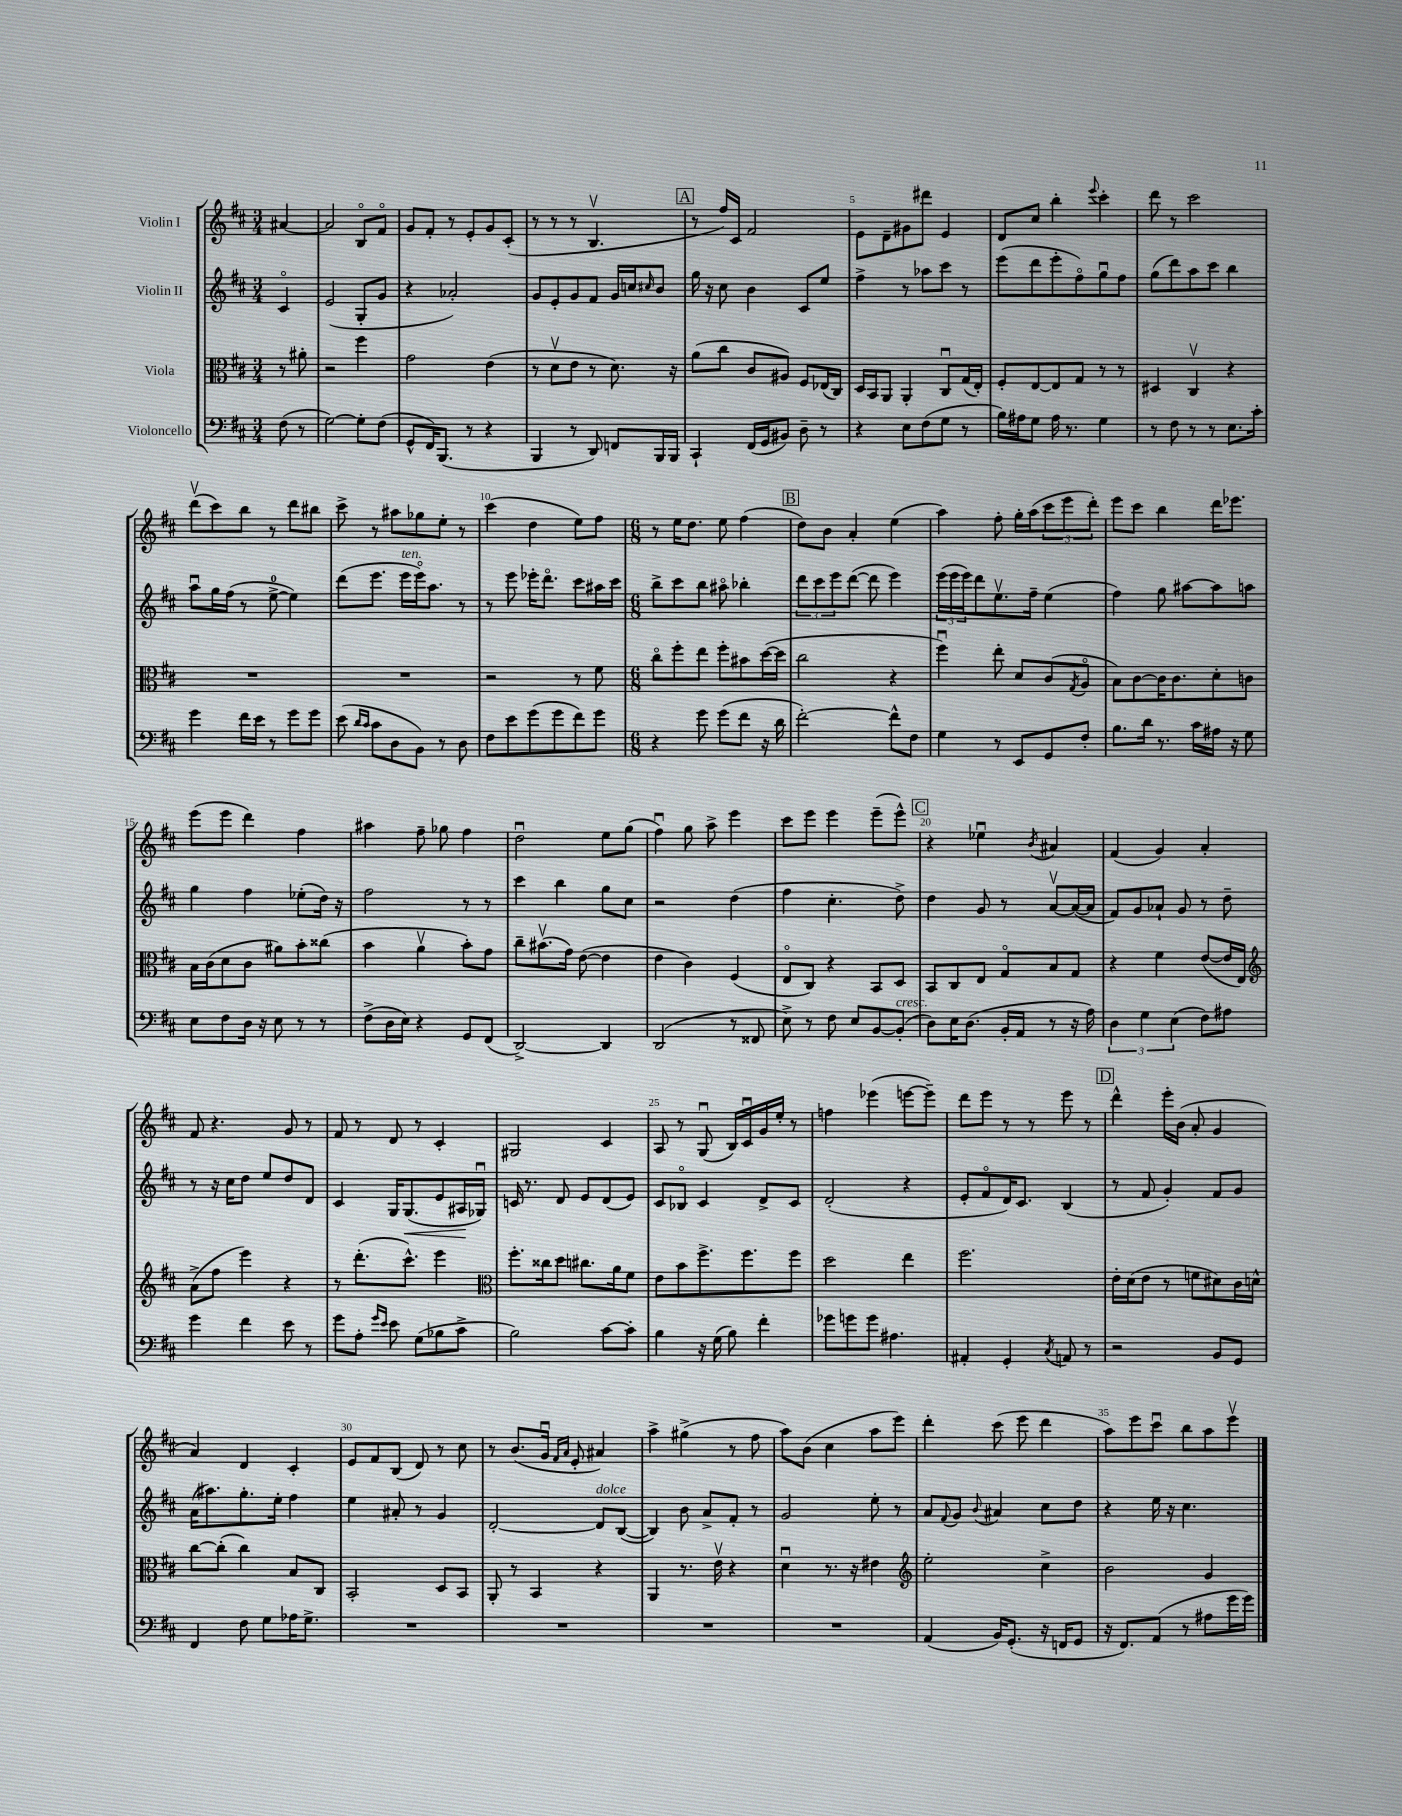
<<
\new StaffGroup <<
\new Staff = "s0" \with { instrumentName = "Violin I" } {
    \clef treble \key d \major \numericTimeSignature \time 3/4 \partial 4
    ais'4~ |
    ais'2 b8\flageolet fis'8\flageolet |
    g'8 fis'8-. r8 e'8-. g'8 cis'8-.( |
    r8 r8 r8 b4.\upbow |
    \mark \markup { \box "A" } r8 fis''16) cis'16 fis'2 |
    e'8 d'8-- gis'8 dis'''8 e'4 |
    d'8 cis''8 b''4-. \appoggiatura { e'''8 } cis'''4-. |
    d'''8 r8 cis'''2 |
    d'''8\upbow( cis'''8) b''8 r8 d'''8 bis''8 |
    cis'''8-> r8 ais''8 ges''8 e''8-. r8 |
    cis'''4( d''4 e''8) fis''8 |
    \numericTimeSignature \time 6/8 r8 e''16 d''8. e''8 fis''4( |
    \mark \markup { \box "B" } d''8) b'8 a'4-. e''4( |
    a''4) fis''8-. g''16-. a''16( \tuplet 3/2 { cis'''8 e'''8 d'''8-.) } |
    e'''8 cis'''8 b''4 d'''16 ees'''8. |
    e'''8( e'''8 d'''4) fis''4 |
    ais''4 fis''8-- ges''8 fis''4 |
    d''2\downbow e''8 g''8( |
    fis''4\downbow) g''8 a''8-> e'''4 |
    cis'''8 e'''8 e'''4 e'''8--( e'''8-^) |
    \mark \markup { \box "C" } r4 ees''4\downbow \acciaccatura { b'8 } ais'4 |
    fis'4( g'4) a'4-. |
    fis'8 r4. g'8 r8 |
    fis'8 r8 d'8 r8 cis'4-. |
    gis2 cis'4 |
    a8 r8 g8\downbow( b16) cis'16\downbow g'16 e''16-. r8 |
    f''4 ees'''4( e'''8~ e'''8--) |
    d'''8 e'''8 r8 r8 e'''8 r8 |
    \mark \markup { \box "D" } d'''4-^ e'''16-. b'16( a'8-. g'4 |
    a'4) d'4 cis'4-. |
    e'8 fis'8 b8( d'8) r8 cis''8 |
    r8 b'8.( g'16\downbow \grace { fis'16 a'16 } e'8-. ais'4) |
    a''4-> gis''4->( r8 fis''8 |
    a''8) b'8( cis''4 a''8 e'''8) |
    d'''4-. cis'''8( e'''8 d'''4 |
    a''8) e'''8 cis'''8\downbow b''8 a''8 e'''8\upbow \bar "|." |
}
\new Staff = "s1" \with { instrumentName = "Violin II" } {
    \clef treble \key d \major \numericTimeSignature \time 3/4 \partial 4
    cis'4\flageolet |
    e'2( g8-. g'8 |
    r4 aes'2-.) |
    g'8 e'8-. g'8 fis'8 g'16 c''16 \grace { cis''16 } b'8 |
    \mark \markup { \box "A" } g''16 r16 cis''8 b'4 cis'8 e''8 |
    fis''4-> r8 aes''8 cis'''8 r8 |
    e'''8( d'''8 e'''8-. fis''8\flageolet) g''8\downbow fis''8 |
    g''8( d'''8) a''8 cis'''8 b''4 |
    a''8\downbow g''16 fis''16( r8 e''8-0~-> e''4) |
    d'''8( e'''8. e'''16^\markup { \italic "ten." } e'''16\flageolet) a''8. r8 |
    r8 e'''8 ees'''16-. d'''8.\flageolet cis'''8 ais''16 cis'''16 |
    \numericTimeSignature \time 6/8 b''8-> cis'''8 b''8 ais''8\flageolet bes''4-. |
    \mark \markup { \box "B" } \tuplet 3/2 { d'''8 cis'''8 e'''8 } d'''8~( d'''8 e'''4) |
    \tuplet 3/2 { e'''16( e'''16 e'''16) } d'''8 e''8.\upbow fis''16-- e''4( |
    fis''4) g''8 ais''8~ ais''8 a''8 |
    g''4 fis''4 ees''8-.( d''16) r16 |
    fis''2 r8 r8 |
    cis'''4 b''4 g''8 cis''8 |
    r2 d''4( |
    fis''4 cis''4.-. d''8->) |
    \mark \markup { \box "C" } d''4 g'8 r8 a'8~\upbow a'16~( a'16 |
    fis'8) g'8 aes'8-! g'8 r8 d''8-- |
    r8 r16 cis''16 d''8 e''8 d''8 d'8 |
    cis'4 g16 g8.\<( e'8 ais16\! ges16\downbow) |
    c'16 r8. d'8 e'8 d'8( e'8) |
    cis'8 bes8\flageolet cis'4 d'8-> cis'8 |
    d'2-.( r4 |
    e'8-. fis'8\flageolet d'16) cis'8. b4( |
    \mark \markup { \box "D" } r8 fis'8 g'4-.) fis'8 g'8 |
    a'16( ais''8.) g''8.-. e''16-. fis''4 |
    e''4 ais'8-. r8 g'4 |
    d'2~-. d'8^\markup { \italic "dolce" } b8~( |
    b4) b'8 a'8-> fis'8-. r8 |
    g'2 e''8-. r8 |
    a'8 \appoggiatura { fis'8 } g'8 \appoggiatura { b'8 } ais'4 cis''8 d''8 |
    r4 e''16 r16 cis''4. \bar "|." |
}
\new Staff = "s2" \with { instrumentName = "Viola" } {
    \clef alto \key d \major \numericTimeSignature \time 3/4 \partial 4
    r8 ais'8-. |
    r2 fis''4 |
    g'2 e'4( |
    r8 d'8\upbow e'8 r8 d'8.) r16 |
    \mark \markup { \box "A" } a'8( cis''8 cis'8 ais8) fis8 ees16( cis16) |
    d16 b,16 a,8 a,4-. cis8\downbow g16( e16-.) |
    fis8-. e8~ e8 g8 r8 r8 |
    dis4 cis4\upbow r4 |
    R2. |
    R2. |
    r2 r8 fis'8 |
    \numericTimeSignature \time 6/8 cis''8\flageolet fis''8-. e''8 fis''8-. bis'8 d''16~( d''16 |
    \mark \markup { \box "B" } cis''2 r4 |
    fis''4\downbow) e''8-. d'8 cis'8( \acciaccatura { g8 } a8\flageolet |
    b8) cis'8~ cis'16 cis'8. d'8-. c'8 |
    b16 cis'16( d'8 cis'8 ais'8) b'8-. cisis''8( |
    b'4 a'4\upbow b'8-.) g'8 |
    cis''8-- bis'8.\upbow( g'16) e'8~( e'4 |
    e'4 cis'4) fis4( |
    e8\flageolet cis8) r4 b,8 d8 |
    \mark \markup { \box "C" } b,8 cis8 e8 g8\flageolet b8 g8 |
    r4 fis'4 e'8~( e'16 e16) |
    \clef treble a'8->( fis''8 e'''4) r4 |
    r8 d'''8.-.( cis'''8.-^) e'''4 |
    \clef alto fis''8.-. cisis''16 d''8 cis''8. a'16 fis'8 |
    e'8 b'8 fis''8.-> fis''8. fis''8 |
    d''2 e''4 |
    fis''2. |
    \mark \markup { \box "D" } e'16-. d'16( e'8 r8 f'8 dis'8) cis'16 d'16-^ |
    cis''8~ cis''8-.( cis''4) b8 cis8 |
    b,2-. d8 b,8 |
    a,8-. r8 b,4 r4 |
    a,4 r8. e'16\upbow r4 |
    d'4\downbow r8. r16 eis'4 |
    \clef treble e''2-. cis''4-> |
    b'2 g'4 \bar "|." |
}
\new Staff = "s3" \with { instrumentName = "Violoncello" } {
    \clef bass \key d \major \numericTimeSignature \time 3/4 \partial 4
    fis8( r8 |
    g2~) g8-. fis8( |
    g,8-^ fis,16) b,,8.( r8 r4 |
    b,,4 r8 d,8) f,8 b,,16 b,,16 |
    \mark \markup { \box "A" } cis,4-! fis,16( g,16 bis,8) d8-- r8 |
    r4 e8 fis8( g8 r8 |
    b16) ais16 g8 ais16 r8. g4 |
    r8 fis8 r8 r8 e8. cis'16-. |
    g'4 fis'16 e'16 r8 g'8 g'8 |
    e'8( \grace { d'16 cis'16 } cis'8 d8 b,8) r8 d8 |
    fis8 e'8 g'8( g'8 fis'8) g'8 |
    \numericTimeSignature \time 6/8 r4 g'8 g'8( fis'8 r16 d'16 |
    \mark \markup { \box "B" } fis'2~-.) fis'8-^ fis8 |
    g4 r8 e,8 g,8 fis8-. |
    b8. d'16 r8. cis'16 ais16 r16 g8 |
    e8 fis8 d16 r16 e8 r8 r8 |
    fis8->( d16 e16) r4 g,8 fis,8( |
    d,2~->) d,4 |
    d,2( r8 fisis,8 |
    e8->) r8 fis8 e8 b,8~ b,8-.^\markup { \italic "cresc." }( |
    \mark \markup { \box "C" } d8) e16 d8.( b,16-. a,16 r8 r16 a16) |
    \tuplet 3/2 { d4 g4 e4( } fis8) ais8 |
    g'4 fis'4 e'8 r8 |
    g'8 a8-. \grace { g'16 e'16 } e'8 g8( bes8 cis'8-> |
    b2) cis'8~ cis'8-. |
    b4 r16 g16( b8) fis'4-. |
    ges'8 g'8 g'8 ais4. |
    ais,4-. g,4-. \acciaccatura { cis8 } a,8 r8 |
    \mark \markup { \box "D" } r2 b,8 g,8 |
    fis,4 fis8 g8 aes16 g8.-> |
    R2. |
    R2. |
    R2. |
    R2. |
    a,4( b,16) g,8.-.( r16 f,16 g,8 |
    r16 fis,8.) a,8( r8 ais8 g'16 g'16) \bar "|." |
}
>>
>>
\layout { \context { \Score \override BarNumber.break-visibility = ##(#f #t #t) barNumberVisibility = #(every-nth-bar-number-visible 5) } }
